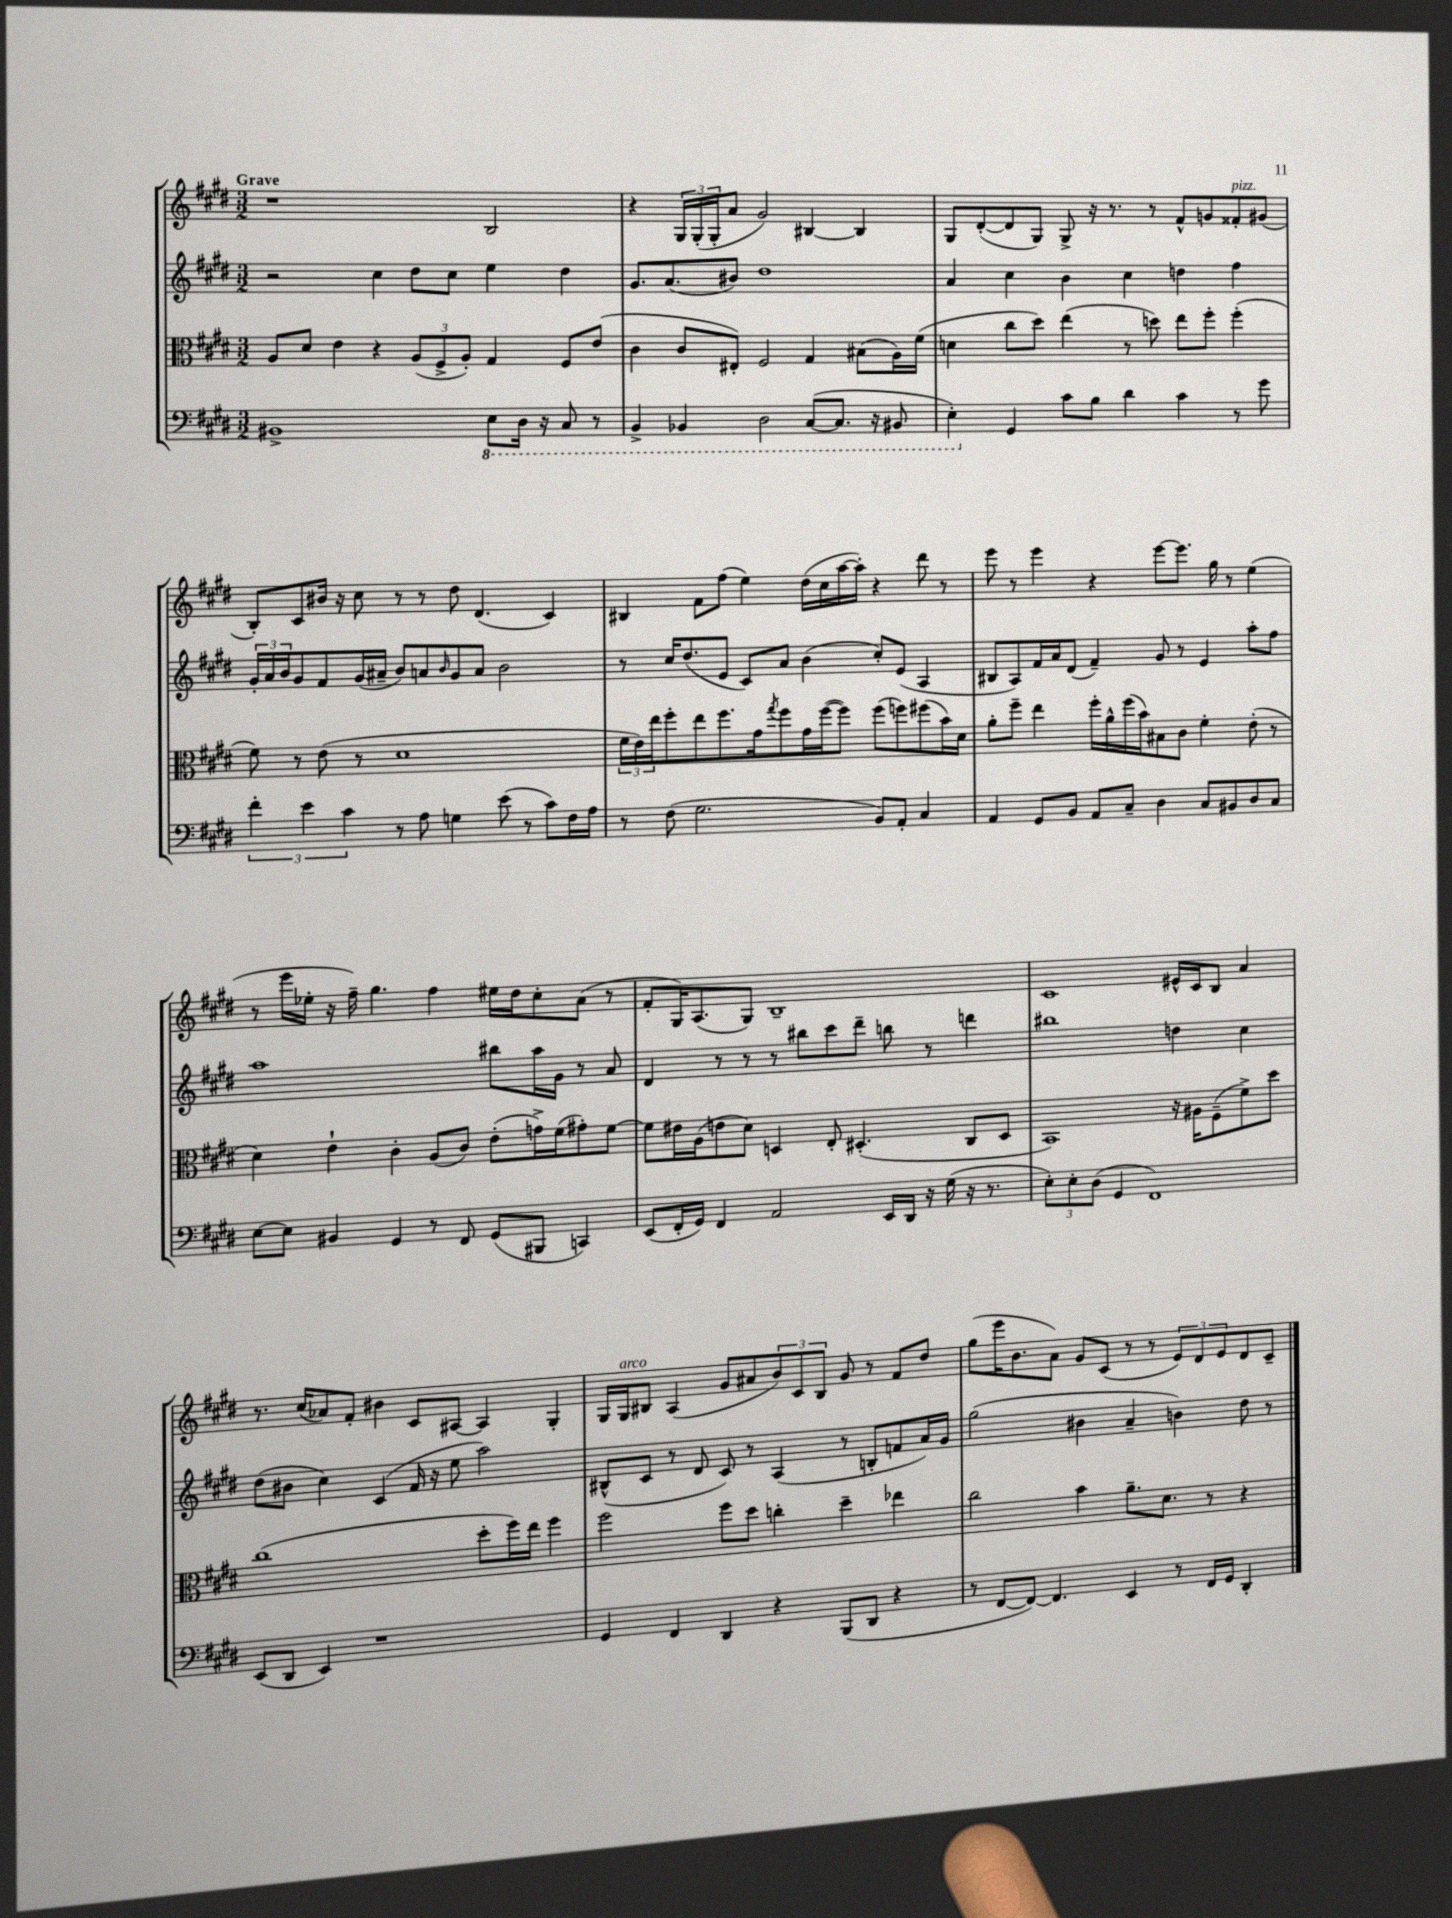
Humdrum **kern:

**kern	**kern	**kern	**kern
*part4	*part3	*part2	*part1
*staff4	*staff3	*staff2	*staff1
*clefF4	*clefC3	*clefG2	*clefG2
*k[f#c#g#d#]	*k[f#c#g#d#]	*k[f#c#g#d#]	*k[f#c#g#d#]
*M3/2	*M3/2	*M3/2	*M3/2
=1	=1	=1	=1
!	!	!	!LO:TX:a:B:t=Grave
1BB#X^	8A/L	2r	1r
.	8d#/J	.	.
.	4e\	.	.
.	4r	4cc#\	.
.	(12A/L	8dd#\L	.
.	12F#^/	.	.
.	.	8cc#\J	.
.	12A'/J)	.	.
*8ba	*	*	*
8EE\L	4G#/	4ee\	2B/
16DD#\Jk	.	.	.
16r	.	.	.
8CC#/	8F#/L	4dd#\	.
8r	(8e/J	.	.
=2	=2	=2	=2
4BBB^/	4c#\	8.g#/L	4r
.	.	(8.a/	.
4BBB-X/	8c#/L	.	24G#/LL
.	.	.	(24G#'/
.	.	.	24G#'/J
.	8E#X'/J)	8b#X/J)	8a/J
2DD#\	2F#/	1dd#	2g#/)
([8CC#/L	4G#/	.	[4B#X/
8.CC#/J]	.	.	.
.	(8B#X\L	.	4B#/]
16r	.	.	.
8BBB#X/	16A\L)	.	.
.	(16f#\JJ	.	.
=3	=3	=3	=3
4EE'\)	4dn\	4a/	8G#/L
.	.	.	([8d#'/
*X8ba	*	*	*
4GG#/	8cc#\L	4cc#\	8d#/]
.	8dd#\J)	.	8G#/J)
8c#\L	(4ee\	4b\	8G#^/
8B\J	.	.	16r
.	.	.	8.r
4d#\	8r	4cc#\	.
.	8ddn\)	.	8r
4c#\	8ee\L	4ddn\	8f#^^/L
.	8ff#'\J	.	8gn/
!	!	!	!LO:TX:a:i:t=pizz.
8r	(4ff#'\	4ff#\	8f##X'/
8g#\	.	.	(8g#X/J
!!LO:LB:g=z
=4	=4	=4	=4
6f#'\	8f#\)	24g#'/LL	8B'/L)
.	.	24a/	.
.	.	24b/J	.
.	8r	8g#/	8c#/
6e\	.	.	.
.	(8e\	8f#/	16b#X/Jk
.	.	.	16r
6c#\	.	.	.
.	8r	(16g#/L	8cc#\
.	.	16a#X~/JJ	.
8r	1d#	8b/L)	8r
8A\	.	8an/	8r
.	.	16qqb/	.
4Gn\	.	8g#/	8dd#\
.	.	8a/J	(4.d#/
(8e\	.	2b\	.
8r	.	.	.
8c#\L)	.	.	4c#/)
16F#\L	.	.	.
16A\JJ	.	.	.
=5	=5	=5	=5
8r	24f#\LL	8r	4B#X/
.	24e\)	.	.
.	24ee\J	.	.
(8F#\	8ff#'\	16cc#/KL	.
.	.	(8.dd#/	.
2.G#\	8ee\	.	8f#\L
.	8.ff#\	8e/J	(8ff#\J
.	.	8c#/L)	4ee\)
.	16g#\k	.	.
.	8qgg#/	.	.
.	8ff#\	8a/J	.
.	16g#\L	(4b\	(16dd#\LL
.	([16ff#\J	.	16cc#\
.	8ff#\J])	.	[16aa\
.	.	.	16aa'\JJ])
8BB/L)	(8ff#\L	8cc#'/L)	4r
8AA'/J	8ffn\)	(8e/J	.
4C#/	(8ff#X\	4A/	8ddd#\
.	16b\L)	.	8r
.	16d#\JJ	.	.
=6	=6	=6	=6
4AA/	8a'\L	8B#X/L	8eee\
.	8ff#~\J	8A/)	8r
8GG#/L	4ee\	16f#/L	4eee\
.	.	16a/J	.
8BB/J	.	(8d#/J	.
8AA/L	16ff#'\LL	4f#~/)	4r
.	16a^^\	.	.
8C#~/J	(16ff#\	.	.
.	16b\J)	.	.
4D#\	8B#X\	8g#/	[8eee\L
.	8c#\J	8r	8.eee\J]
8C#/L	4f#'\	4e/	.
.	.	.	16gg#\
8BB#X/	.	.	8r
8D#/	(8e'\	8aa'\L	(4ee\
8C#/J	8r	8ff#\J	.
!!LO:LB:g=z
=7	=7	=7	=7
[8E\L	4d#\)	1aa	8r
8E\J]	.	.	16eee\LL
.	.	.	16ee-X'\JJ
4BB#X/	4e`\	.	16r
.	.	.	16ff#~\)
.	.	.	4.gg#\
4GG#/	4c#'\	.	.
8r	(8A/L	.	4ff#\
8FF#/	8c#/J)	.	.
(8GG#/L	(8e'\L	8bb#X\L	16ee#X\LL
.	.	.	16dd#\J
8BBB#X/J	16gn^\L)	16aa\L	8cc#'\
.	(16f#\J	16g#\JJ	.
4CCn/)	8g#X'\)	8r	(8a\J
.	[8f#\J	8a/	8r
=8	=8	=8	=8
(8EE/L	8f#\L]	4d#/	8f#'/L
16FF#'/L	16e#X\L	.	16G#/K)
16GG#/JJ)	(16A\J	.	(8.A/
4FF#/	8en\	8r	.
.	8d#\J)	8r	8G#/J)
2AA/	4Dn/	8r	1B~
.	.	8bb#X\L	.
.	8E'/	8ccc#\	.
.	(4.D#X'/	8ddd#~\J	.
16EE/LL	.	8bbn\	.
16DD#/JJ	.	.	.
16r	.	8r	.
(16G#\	.	.	.
16r	8C#/L	4dddn\	.
8.r	.	.	.
.	8D#/J	.	.
=9	=9	=9	=9
12E'\L)	1BB)	1bb#X	1c#
12E'\	.	.	.
(12D#\J	.	.	.
4GG#/	.	.	.
1FF#)	.	.	.
.	16r	4ddn\	16e#X^^/LL
.	16A#X\KL	.	16c#/J
.	(8F#~\	.	8B/J
.	8f#^\)	4cc#\	4a/
.	8dd#\J	.	.
!!LO:LB:g=z
=10	=10	=10	=10
(8EE/L	(1cc#	(8dd#\L	8.r
8DD#/J	.	8b#X\J	.
.	.	.	(16cc#/KL
4EE/)	.	4cc#\)	8a-X/)
.	.	.	8f#'/J
1r	.	(4c#/	4b#X\
.	.	16f#/	8c#/L
.	.	16r	.
.	.	8ee\	[8A#X/J
.	8dd#'\L	2aa\)	4A#/]
.	16ff#\L)	.	.
.	16ee\JJ	.	.
.	4ff#\	.	4G#'/
=11	=11	=11	=11
4GG#/	2ff#\	(8B#X^^/L	16G#/LL
!	!	!	!LO:TX:a:i:t=arco
.	.	.	16G#/J
.	.	8c#/J	8B#X/J
4FF#/	.	8r	(4A/
.	.	8d#/	.
4DD#/	8ff#\L	8c#/)	8g#/L
.	8dd#\J	8r	8a#X/
4r	4ccn'\	(4A/	12b/)
.	.	.	12c#/
.	.	.	12B#/J
(8BBB/L	4dd#~\	8r	8g#/
8DD#/J	.	8Bn'/L	8r
4r	4ee-X\	8fn/	8f#/L
.	.	16a/L)	8dd#/J
.	.	16g#/JJ	.
=12	=12	=12	=12
8r	2cc#\	(2gg#\	(8gg#\L
[8FF#/L	.	.	16eee\K
.	.	.	8.b\
8FF#/J_)	.	.	.
4.FF#/]	.	.	8a\J)
.	4b\	4b#X\	8g#/L
.	.	.	(8c#/J
4EE/	8.a~\L	4a~/	8r
.	.	.	8r
.	8.d#\J	.	.
8r	.	4bn\)	12e/L)
.	.	.	12d#/
16FF#/LL	8r	.	.
.	.	.	12e/
16GG#/JJ	.	.	.
4DD#'/	4r	8dd#\	8d#/
.	.	8r	8c#~/J
==	==	==	==
*-	*-	*-	*-
